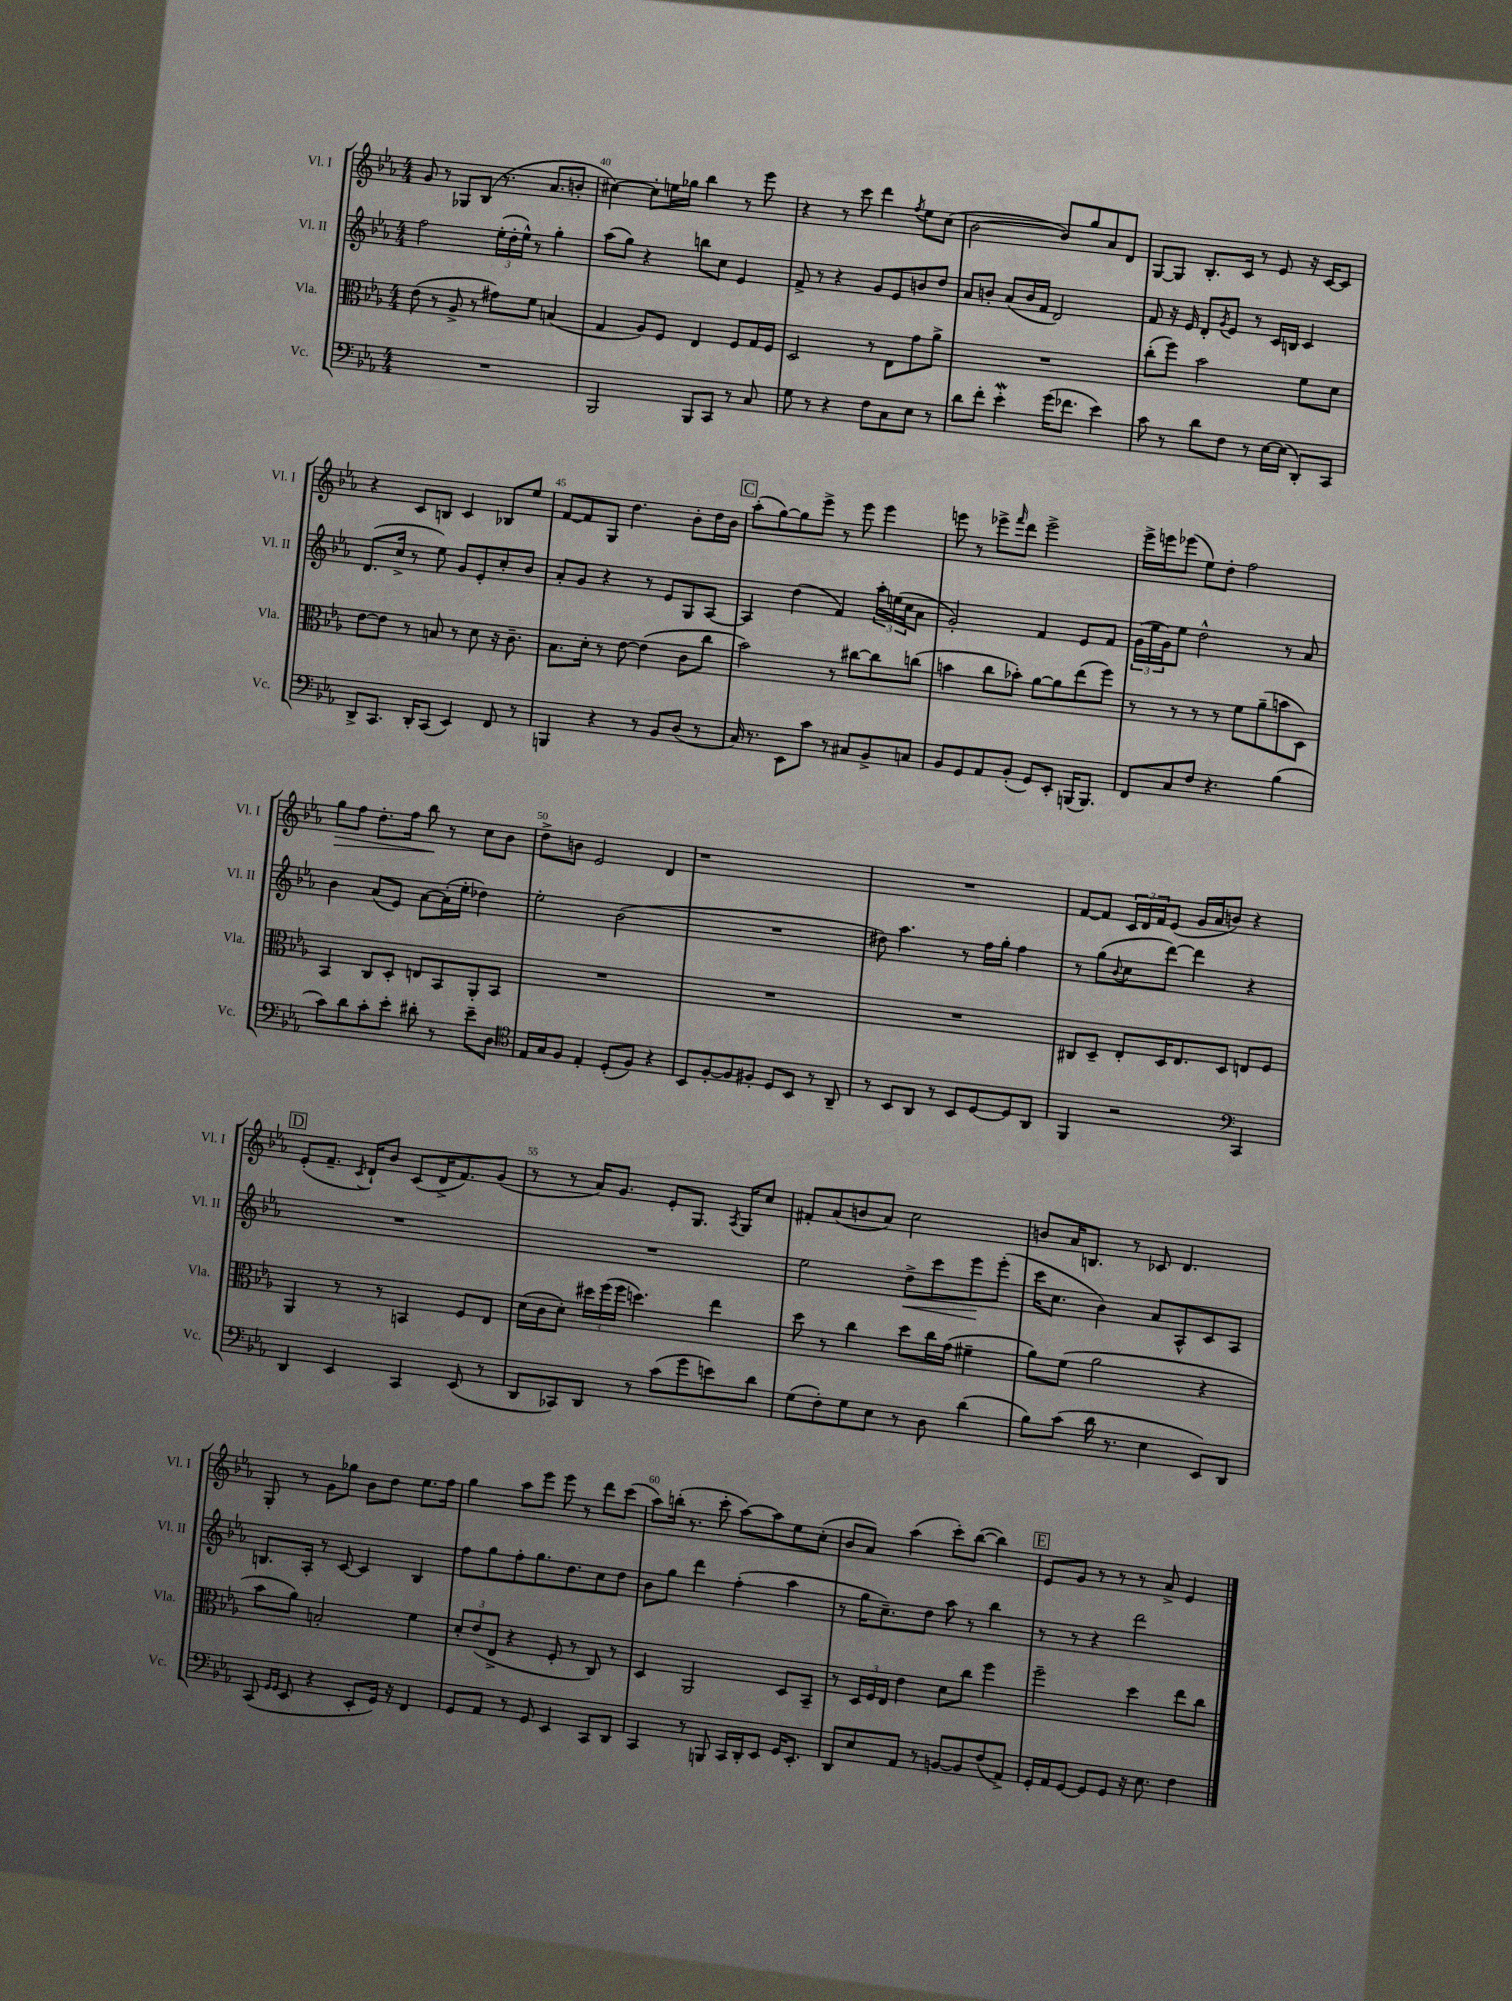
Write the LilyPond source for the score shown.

<<
\new StaffGroup <<
\new Staff = "s0" \with { instrumentName = "Vl. I" shortInstrumentName = "Vl. I" } {
    \clef treble \key ees \major \numericTimeSignature \time 4/4
    g'8 r8 ges8 bes8( r8. aes'8. b'8-. |
    cis''4~) cis''8-. e''16 ges''16 bes''4 r8 ees'''8 |
    r4 r8 c'''8 d'''4 \acciaccatura { f''8 } ees''8 c''8( |
    bes'2~ bes'8) g''8 aes'8 d'8 |
    g8~ g8 bes8.-. c'16 r8 ees'8 r16 c'16~ c'8 |
    r4 c'8 b8 c'4 bes8 ees''8 |
    f'8~ f'8 g8 d''4. bes'8-. d''16 bes'16 |
    \mark \markup { \box "C" } aes''8-.( g''8~) g''8 ees'''8-> r8 ees'''8 ees'''4 |
    e'''8 r8 ees'''8-> \grace { f'''16 } d'''8 ees'''2-> |
    ees'''16-> e'''16 ees'''8( ees''8) d''8-. f''2 |
    g''8\> f''8 d''8.-. f''16 bes''8\! r8 c''8 bes'8 |
    d''8-> b'8 ees'2 d'4 |
    r1 |
    R1 |
    f'8~ f'8 \tuplet 3/2 { c'16 d'16 f'16 } ees'8( g'16 aes'16 b'8) r4 |
    \mark \markup { \box "D" } ees'8-.( f'8.-- \acciaccatura { c'8 } d'16-!) bes'8 c'8( d'16-> f'8.) g'8( |
    r8 r8 aes'16) g'8. ees'8-. g8. \acciaccatura { aes8 } g16 c''8 |
    fis'8-. aes'8( b'8 aes'8) c''2 |
    b'8 aes'16 b8. r8 ces'8 d'4. |
    g8-. r8 g'8 ges''8 bes'8 d''8 ees''8. f''16 |
    g''4 aes''8 ees'''8 ees'''8 r8 d'''8 c'''8( |
    aes''8) b''16-.( r8. c'''8-. aes''8~) aes''8 ees''8 c''8-.( |
    bes'8 aes'8) aes''4( c'''8-.) bes''8~( bes''4) |
    \mark \markup { \box "E" } ees'8 g'8 r8 r8 r8 aes'8-> ees'4 \bar "|." |
}
\new Staff = "s1" \with { instrumentName = "Vl. II" shortInstrumentName = "Vl. II" } {
    \clef treble \key ees \major \numericTimeSignature \time 4/4
    f''2 \tuplet 3/2 { ees''16-.( d''16-. ees''16-^) } r8 g''4-. |
    aes''8( g''8) r4 b''8 c''8 ees'4 |
    f'8-> r8 r4 g'8 ees'8 b'8 d''8 |
    aes'8 b'8-. aes'8( b'16 f'16 d'2) |
    f'8 r16 ees'16 d'8-. \acciaccatura { g'8 } ees'8 r8 c'16 b16 c'4 |
    d'8.( c''16-> r8 ees''8) g'8 ees'8-. c''8-. bes'8 |
    aes'8-. g'8 r4 r8 ees'8 g8 aes8~ |
    \mark \markup { \box "C" } aes4 d''4( f'4) \tuplet 3/2 { aes''16-. e''16( c''16 } aes'8 |
    g'2-.) f'4 ees'8 f'8 |
    \tuplet 3/2 { g'16( ees''16 g'16) } ees''8 d''2-^ r8 aes'8 |
    bes'4 aes'8( ees'8) aes'8~ aes'16-.( ees''16-. des''4) |
    ees''2-. bes'2( |
    R1 |
    dis''8) aes''4. r8 f''16 g''16-. f''4 |
    r8 g''8( \appoggiatura { bes'8 } c''8 d'''8~) d'''4 r4 |
    \mark \markup { \box "D" } R1 |
    R1 |
    ees''2 d''8->\< c'''8 ees'''8\! ees'''8-.( |
    c'''16 c''8. bes'4) aes'8 aes8-^ c'8 aes8 |
    b8. aes16-. r8 c'8~ c'4 b4 |
    f''8 g''8 f''8-. g''8. d''8. c''8 d''8 |
    bes'8 g''8 d'''4 f''4-.( aes''4 |
    r8 g''16 c''8.--) d''8 aes''8 r8 bes''4 |
    \mark \markup { \box "E" } r8 r8 r4 d'''2 \bar "|." |
}
\new Staff = "s2" \with { instrumentName = "Vla." shortInstrumentName = "Vla." } {
    \clef alto \key ees \major \numericTimeSignature \time 4/4
    ees'8( r8 aes8-> r8 gis'8) f'8 b4( |
    g4 aes8) f8 ees4 f8 g16 f16 |
    d2 r8 ees8 g'8 aes'8-> |
    R1 |
    c''8-.( f''8) bes'2 f'8 d'8 |
    ees'8~ ees'8 r8 b8 r8 d'8 r16 c'8.-- |
    bes8. d'16-. r8 ees'8~ ees'4( c'8 c''8 |
    \mark \markup { \box "C" } bes'2) r8 cis''8~ cis''8 c''8( |
    b'4 c''8 bes'8-.) aes'8~ aes'8 ees''8( f''8) |
    r8 r8 r8 r8 f'8 aes'8--( b'8 d8) |
    bes,4 c8 d8-. e8 bes,8 aes,8-. bes,8 |
    R1 |
    R1 |
    R1 |
    cis8 d8-- ees8-. d16 ees8. d8 e8 f8 |
    \mark \markup { \box "D" } aes,4 r8 r8 b,4 f8 ees8 |
    d'16( c'16 d'8-.) \tuplet 3/2 { dis''16 f''16( f''16 } d''4.) ees''4 |
    d''8 r8 c''4 d''8 c''16 g'16( fis'4-- |
    aes'8) f'8( aes'2 r4 |
    bes'8 aes'8) b2-. f'4 |
    \tuplet 3/2 { d'8-. ees'8( ees8-> } r4 f8-. r8 c8) r8 |
    d4 aes,2 d8 bes,8-- |
    r8 \tuplet 3/2 { d16 f16 ees16 } ees'4 d'8 c''8 f''4 |
    \mark \markup { \box "E" } f''2-- d''4 ees''8 c''8 \bar "|." |
}
\new Staff = "s3" \with { instrumentName = "Vc." shortInstrumentName = "Vc." } {
    \clef bass \key ees \major \numericTimeSignature \time 4/4
    R1 |
    bes,,2 bes,,8 c,8 r8 c8 |
    g8 r8 r4 f8 c8 ees8 r8 |
    d'8 f'8-. ees'4-.\mordent g'16( fes'8. ees'4) |
    c'8 r8 d'8 f8 r8 ees16~ ees16( d,8-.) c,8 |
    d,8-> c,8. d,16-. c,8( ees,4) f,8 r8 |
    b,,4 r4 r8 bes,8 d8( r8 |
    \mark \markup { \box "C" } c16) r8. ees,8 c'8 r8 cis8 bes,8-> c8 |
    bes,8 g,8 aes,8 bes,8-.( g,8) ees,8-. b,,16( b,,8.) |
    f,8 c8 f8 r4. bes4( |
    c'8) d'8 c'8-. ees'8-. dis'8-. r8 ees'8-- d8 |
    \clef tenor ees16 g16 f8 ees4-. d8-.( f8) r4 |
    bes,8 f8~-. f8 fis8-. d8 bes,8 r8 aes,8-- |
    r8 bes,8 aes,8 r8 bes,8 d8~ d8 aes,8 |
    f,4 r2 \clef bass c,4 |
    \mark \markup { \box "D" } d,4 ees,4 c,4 ees,8( r8 |
    d,8 ces,8) d,8 r8 c'8( g'8 e'8) d'8 |
    g8( f8-.) g8 ees8 r8 d8 d'4( |
    bes8) c'8( d'16 r8. ees4 ees,8) d,8 |
    c,8( \grace { g,16 g,16 } ees,8 r4 ees,8-. g,16) r16 f,4 |
    g,8 aes,8 r8 g,8 ees,4 c,8 d,8 |
    c,4 r8 b,,8 c,16 d,16-. ees,8 g,16 ees,8.-. |
    d,8 ees8 aes,8 r8 b,8~ b,8 f8( aes,8->) |
    \mark \markup { \box "E" } g,16-. aes,16 g,8~ g,8 g,8 r16 ees8. f4 \bar "|." |
}
>>
>>
\layout { \context { \Score currentBarNumber = #39 \override BarNumber.break-visibility = ##(#f #t #t) barNumberVisibility = #(every-nth-bar-number-visible 5) } }
